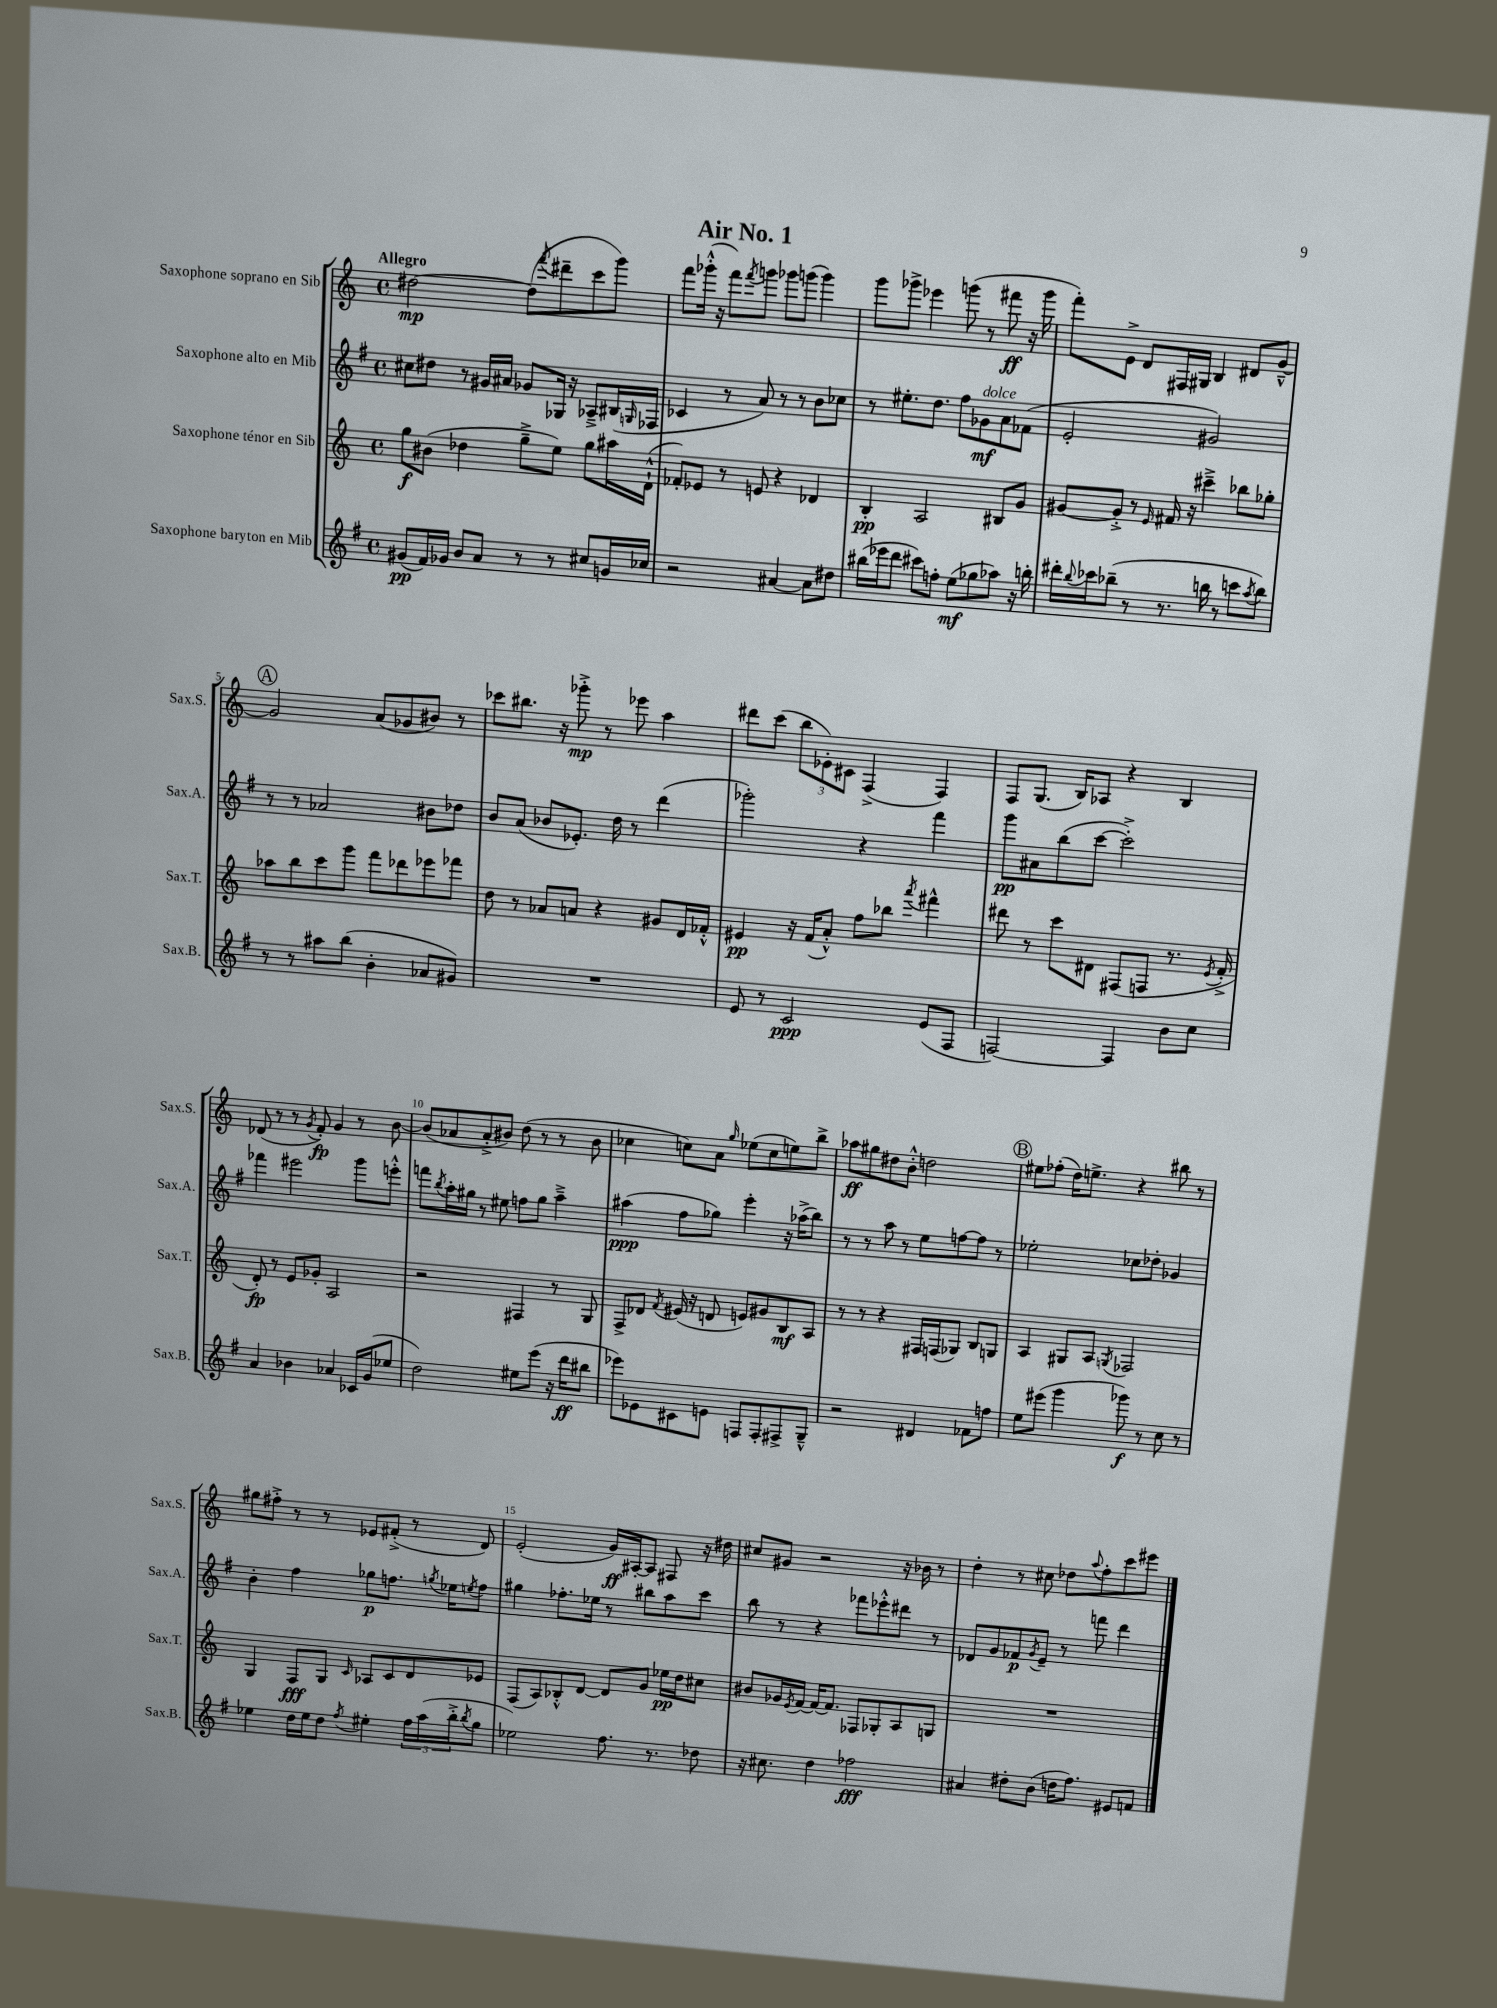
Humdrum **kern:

**kern	**kern	**kern	**kern
*staff4	*staff3	*staff2	*staff1
*clefG2	*clefG2	*clefG2	*clefG2
*k[f#]	*k[]	*k[f#]	*k[]
*M4/4	*M4/4	*M4/4	*M4/4
*met(c)	*met(c)	*met(c)	*met(c)
(8g#	8gg	8cc#	[2dd#
16f#)	(8b#	8dd#	.
16g-	.	.	.
8b	4dd-	8r	.
8a	.	16g#	.
.	.	16a#	.
8r	8gg~^	8g-	(8dd#]
.	.	.	8qfff
8r	8ee)	16G-	8ddd#~
.	.	16r	.
8cc#	8gg	8A-~^	8ccc
16g	16aa#	(16B#	8ggg)
.	.	16qqG	.
16cc-	(16d`^^	16F-	.
=	=	=	=
2r	8f-')	4c-	8fff
.	8e-	.	(16ggg-'^^
.	.	.	16r
.	8r	8r	8fff)
.	.	.	8qfff
.	8e	8a)	8ggg
[4a#	4r	8r	8ggg-
.	.	8r	(8ggg
8a#]	4d-	8b	4ggg)
8dd#	.	8cc-	.
=	=	=	=
(16bb#	4B'	8r	8ggg
16eee-	.	.	.
8ddd	.	8.ee#'	8ggg-^
8ccc#)	2A	.	4eee-
.	.	8.dd	.
8ff'	.	.	.
(8ee	.	8ff#	(8ggg
8gg-	.	8g-	8r
8aa-)	8B#	8a	8fff#
16r	8g	(8f-	16r
16bb'	.	.	16ggg
=	=	=	=
16ddd#'	[8g#	2e'	8fff')
8qqbb	.	.	.
16ccc-	.	.	.
(8bb-~	8g#'^]	.	8e^
8r	8r	.	8d
.	16qqe	.	.
8.r	16f#	.	16F#
.	16r	.	16G#
.	4ccc#~^	2g#)	4B
16bb	.	.	.
8r	.	.	.
8ccc	8bb-	.	8d#
8qaa	.	.	.
8bb)	8gg-'	.	[8g~^^
=	=	=	=
8r	8aa-	8r	2g]
8r	8bb	8r	.
8aa#	8ccc	2a-	.
(8bb	8ggg	.	.
4b'	8fff	.	(8a
.	8ddd-	.	8g-
8a-	8eee-	8b#	8b#)
8g#)	8fff-	8dd-	8r
=	=	=	=
1r	8dd	8b	8ccc-
.	8r	(8a	8.bb#
.	8a-	8b-	.
.	.	.	16r
.	8a	8.e-')	8ggg-'^
.	4r	.	8r
.	.	16dd	.
.	.	8r	8eee-
.	8g#	(4ddd	4aa
.	16d	.	.
.	16f-'^^	.	.
=	=	=	=
8e	4e#	2ggg-')	8ddd#
8r	.	.	(8ccc
2c	16r	.	12bb
.	(16f	.	.
.	.	.	12e-')
.	8a'^^)	.	.
.	.	.	12c#
.	8ff	4r	(4F^
.	8bb-	.	.
.	8qaaa	.	.
(8e	4fff#^^	4fff#	4F)
8F#	.	.	.
=	=	=	=
[2F)	8ddd#	8ggg	8F
.	8r	8a#	(8.G
.	8ccc	(8bb	.
.	.	.	16B)
.	8d#	[8ccc	8A-
4F]	(8F#	2ccc'^])	4r
.	8F	.	.
8b	8.r	.	4B
8cc	.	.	.
.	8qe	.	.
.	16f'^	.	.
=	=	=	=
4a	8d')	4fff-	(8d-
.	8r	.	8r
4b-	8e	2eee#	8r
.	.	.	8qg
.	8g-'	.	8f')
4a-	2A	.	4g
16c-	.	8ggg	8r
(16g	.	.	.
8ee-	.	8eee'^^	[8b
=	=	=	=
2dd)	2r	8fff	(8b]
.	.	8qbb	.
.	.	16aa'	8a-
.	.	16gg#	.
.	.	8r	8a-'^
.	.	8ee#	8b#)
8ee#	4F#	8ff	(8dd
(8eee	.	8gg#	8r
16r	8r	4aa~^	8r
16ddd	.	.	.
8bb#	8G	.	8b#
=	=	=	=
8eee-)	8F^	(4aa#	4cc-
8e-	8d-	.	.
.	8qf	.	.
8c#	(16e#	8ff#	8cc)
.	16r	.	.
8e	8d	8gg-)	8a
.	.	.	16qqgg
8F	8e)	4eee'	(8ee-
8F'	8g#	.	8cc
8F#^	8B	16r	8ee)
.	.	(16aa-^	.
8G~^^	8A	8bb)	8bb^
=	=	=	=
2r	8r	8r	8aa-
.	8r	8r	8gg#
.	4r	8aa	8dd#
.	.	8r	8b'^^
4d#	16F#	8ee	2dd
.	(16F	.	.
.	8G-)	[8ff	.
8f-	8B	8ff]	.
8ff	8G	8r	.
=	=	=	=
8ee	4A	2ee-'	8ee#
(8eee#	.	.	(8ff-'
4ggg	8G#	.	16dd)
.	.	.	8.ee^
.	8A	.	.
.	8qG	.	.
8ggg-)	2F-	8cc-	4r
8r	.	8dd-'	.
8cc	.	4g-	8bb#
8r	.	.	8r
=	=	=	=
4ee-	4G	4b'	8gg#
.	.	.	8ff#'^
16dd	8F	4ff#	8r
16ee-	.	.	.
8dd	8G	.	8r
8qff#	16qqc	.	.
4ee#'	8A-	8gg-	8e-
.	8c	8.ff	(8f#'^
24ff#	8d	.	8r
(24aa	.	.	.
.	.	8qgg	.
.	.	16ee-	.
24bb'^	.	.	.
8qbb	.	8qee	.
8gg	8e-	8ff	8d)
=	=	=	=
2ee-)	(8F	4gg#	(2e'
.	8A)	.	.
.	8B-'^^	8.ff-'	.
.	[8d	.	.
.	.	16ee-	.
8.ff#	8d]	8r	16g)
.	.	.	[16A#'
.	8g	8bb#	8A#]
8.r	.	.	.
.	16ee-	8aa	8F#
.	16dd	.	.
8dd-	8cc#	8ccc	16r
.	.	.	16dd#
=	=	=	=
16r	8b#	8bb	8cc#
8.cc#	.	.	.
.	16g-	8r	8g#
.	8qe	.	.
.	[16f	.	.
4dd	16f_	4r	2r
.	8.f]	.	.
2ff-	8F-	8fff-	.
.	8G-'	8eee-'^^	.
.	8A	8ddd#	16r
.	.	.	16b-
.	8G	8r	8r
=	=	=	=
4a#	1r	8d-	4dd'
.	.	8g	.
8dd#'	.	8f-	8r
.	.	8qg	.
(8b	.	8e~	8cc#
16dd	.	8r	8dd-
8.ff#)	.	.	.
.	.	.	8qqaa
.	.	8fff	8ff'
8e#	.	4ddd	8ccc
8f	.	.	8eee#
==	==	==	==
*-	*-	*-	*-
